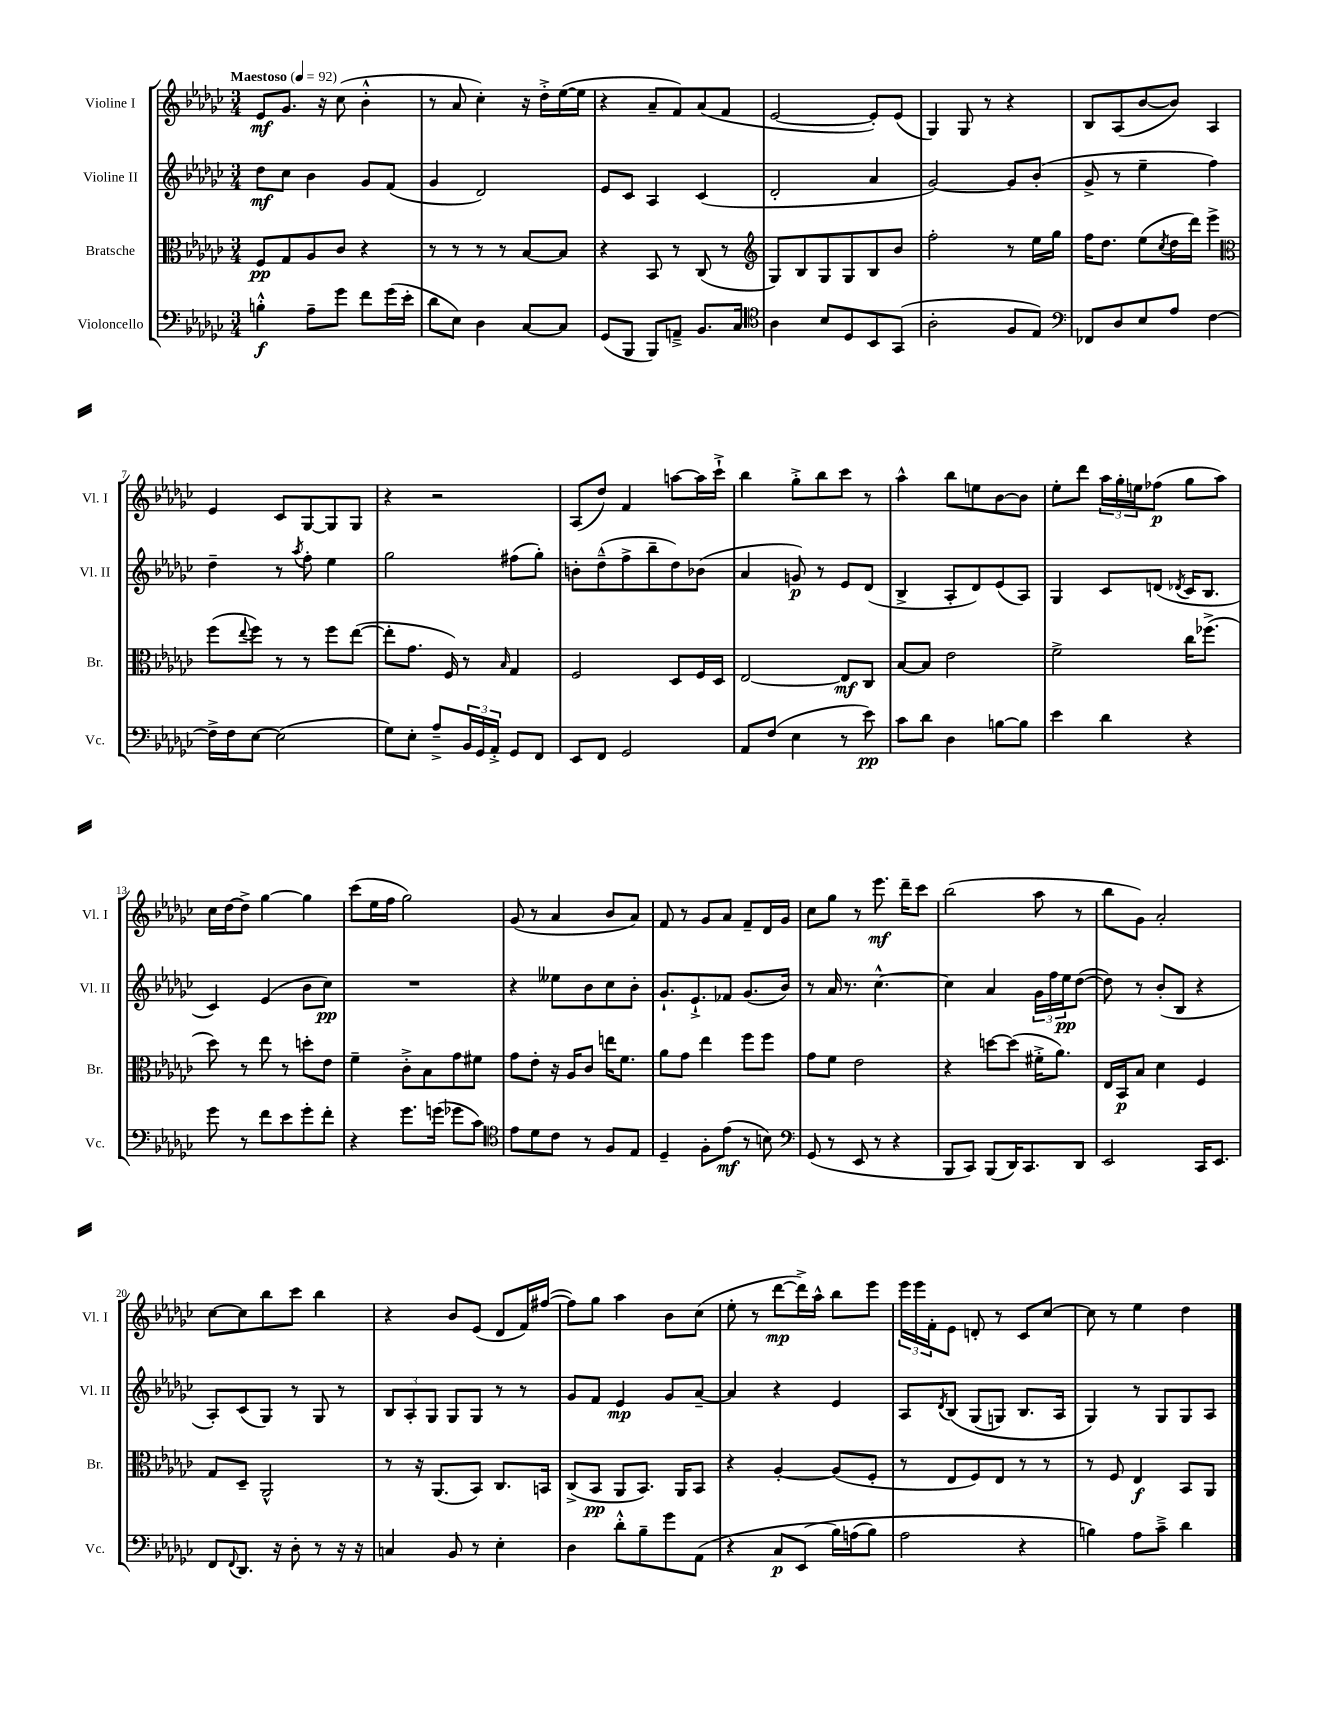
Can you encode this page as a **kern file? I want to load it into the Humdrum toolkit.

**kern	**kern	**kern	**kern
*staff4	*staff3	*staff2	*staff1
*clefF4	*clefC3	*clefG2	*clefG2
*k[b-e-a-d-g-c-]	*k[b-e-a-d-g-c-]	*k[b-e-a-d-g-c-]	*k[b-e-a-d-g-c-]
*M3/4	*M3/4	*M3/4	*M3/4
*MM92	*MM92	*MM92	*MM92
4B'^^	8F	8dd-	8e-
.	8G-	8cc-	8.g-
8A-~	8A-	4b-	.
.	.	.	16r
8g-	8c-	.	(8cc-
8f	4r	8g-	4b-'^^
(16g-	.	(8f	.
16e-'	.	.	.
=	=	=	=
8d-	8r	4g-	8r
8E-)	8r	.	8a-
4D-	8r	2d-)	4cc-')
.	8r	.	.
[8C-	[8B-	.	16r
.	.	.	16dd-'^
8C-]	8B-]	.	([16ee-
.	.	.	16ee-]
=	=	=	=
(8GG-	4r	8e-	4r
8BBB-	.	8c-	.
8BBB-)	8BB-	4A-	8a-~
8AA~^	8r	.	8f)
8.BB-	(8C-	(4c-	(8a-
.	8r	.	8f
16C-	.	.	.
=	=	=	=
*clefC4	*clefG2	*	*
4A-	8G-)	2d-'	[2e-
.	8B-	.	.
8B-	8G-	.	.
8D-	8G-	.	.
8BB-	8B-	4a-	8e-'])
(8GG-	8b-	.	(8e-
=	=	=	=
2A-'	2ff'	[2g-)	4G-)
.	.	.	8G-
.	.	.	8r
8F	8r	8g-]	4r
8E-)	16ee-	(8b-'	.
.	16gg-	.	.
=	=	=	=
*clefF4	*	*	*
8FF-	16ff	8g-^	8B-
.	8.dd-	.	.
8D-	.	8r	(8A-
8E-	(8ee-	4ee-~	[8b-
.	8qcc-	.	.
8A-	16dd-	.	8b-])
.	16ddd-)	.	.
[4F	4eee-^	4ff)	4A-
=	=	=	=
*	*clefC3	*	*
16F^]	(8ff	4dd-~	4e-
16F	.	.	.
.	8qqee-	.	.
[8E-	8ff)	.	.
(2E-]	8r	8r	8c-
.	.	8qaa-	.
.	8r	8ff'	[8G-
.	8ff	4ee-	8G-]
.	([8ee-	.	8G-
=	=	=	=
8G-)	8ee-']	2gg-	4r
8E-'	8.g-	.	.
8A-~^	.	.	2r
.	16F)	.	.
24BB-	8r	.	.
24GG-	.	.	.
24AA-'^	.	.	.
.	16qqB-	.	.
8GG-	4G-	(8ff#	.
8FF	.	8gg-')	.
=	=	=	=
8EE-	2F	8b'	(8A-
8FF	.	(8dd-~^^	8dd-)
2GG-	.	8ff^	4f
.	.	8bb-~	.
.	8D-	8dd-)	[8aa
.	16F	(8b-	16aa]
.	16D-	.	16ccc-`^
=	=	=	=
8AA-	[2E-	4a-	4bb-
(8F	.	.	.
4E-	.	8g)	8gg-'^
.	.	8r	8bb-
8r	8E-]	8e-	8ccc-
8e-)	8C-	(8d-	8r
=	=	=	=
8c-	[8B-	4B-^	4aa-^^
8d-	8B-]	.	.
4D-	2e-	8A-'	8bb-
.	.	8d-)	8ee
[8B	.	(8e-	[8b-
8B]	.	8A-)	8b-]
=	=	=	=
4e-	2f^	4G-	8ee-'
.	.	.	8ddd-
4d-	.	8c-	24aa-
.	.	.	24gg-'
.	.	.	24ee
.	.	(8d	(8ff-
.	.	8qd-	.
4r	16cc-	16c-	8gg-
.	(8.ff-^	8.B-	.
.	.	.	8aa-)
=	=	=	=
8g-	8dd-)	4c-)	16cc-
.	.	.	[16dd-
8r	8r	.	8dd-^]
8f	8ee-	(4e-	[4gg-
8e-	8r	.	.
8g-'	8dd'	8b-	4gg-]
8f'	8e-	8cc-)	.
=	=	=	=
4r	4f~	2.r	(8ccc-
.	.	.	16ee-
.	.	.	16ff
8.g-	8c-'^	.	2gg-)
.	8B-	.	.
(16g	.	.	.
8g-	8g-	.	.
8c-)	8f#	.	.
=	=	=	=
*clefC4	*	*	*
8e-	8g-	4r	(8g-
8d-	8e-'	.	8r
8c-	16r	8ee--	4a-
.	16A-	.	.
8r	8c-	8b-	.
8F	16ee	8cc-	8b-
.	8.f	.	.
8E-	.	8b-'	8a-)
=	=	=	=
4D-~	8a-	8.g-`	8f
.	8g-	.	8r
.	.	8.e-`^	.
8F'	4ee-	.	8g-
(8e-	.	8f-	8a-
8r	8ff	(8.g-	8f~
8B)	8ff	.	16d-
.	.	16b-)	16g-
=	=	=	=
*clefF4	*	*	*
(8GG-	8g-	8r	8cc-
8r	8f	16a-	8gg-
.	.	8.r	.
8EE-	2e-	.	8r
8r	.	[4.cc-^^	8.eee-
4r	.	.	.
.	.	.	16ddd-~
.	.	.	8ccc-
=	=	=	=
8BBB-	4r	4cc-]	(2bb-
8CC-)	.	.	.
(8BBB-	[8dd	4a-	.
16DD-)	(8dd]	.	.
8.CC-	.	.	.
.	16f#'^	24g-	8aa-
.	.	24ff	.
.	8.a-)	.	.
.	.	24ee-	.
8DD-	.	([8dd-	8r
=	=	=	=
2EE-	16E-	8dd-])	8bb-
.	16BB-	.	.
.	8B-	8r	8g-)
.	4d-	(8b-'	2a-'
.	.	8B-	.
16CC-	4F	4r	.
8.EE-	.	.	.
=	=	=	=
8FF	8G-	8A-')	[8cc-
8qqFF	.	.	.
8.DD-	8D-~	(8c-	8cc-]
.	2AA-^^	8G-)	8bb-
16r	.	.	.
8D-'	.	8r	8ccc-
8r	.	8G-	4bb-
16r	.	8r	.
16r	.	.	.
=	=	=	=
4C	8r	12B-	4r
.	.	12A-'	.
.	16r	.	.
.	.	12G-	.
.	(8.AA-	.	.
8BB-	.	8G-	8b-
8r	8BB-)	8G-	(8e-
4E-'	8.C-	8r	8d-
.	.	8r	16f)
.	16BB	.	([16ff#
=	=	=	=
4D-	(8C-^	8g-	8ff#])
.	8BB-	8f	8gg-
8d-'^^	8AA-	4e-	4aa-
8B-~	8.BB-)	.	.
8g-	.	8g-	8b-
.	16AA-	.	.
(8AA-	8BB-	[8a-~	(8cc-
=	=	=	=
4r	4r	4a-]	8ee-'
.	.	.	8r
8C-	[4A-'	4r	[8ddd-
&(8EE-	.	.	16ddd-^])
.	.	.	16aa-^^
16B-)	(8A-]	4e-	8bb-
(16A	.	.	.
8B-)	8F'	.	8eee-
=	=	=	=
2A-	8r	8A-	24eee-
.	.	.	24eee-
.	.	.	24f'
.	.	8qd-	.
.	8E-	&(8B-	8e-
.	8F)	(8G-	8d'
.	8E-	8G)	8r
4r	8r	8.B-	8c-
.	8r	.	[8cc-
.	.	16A-	.
=	=	=	=
4B&)	8r	4G-&)	8cc-]
.	8F	.	8r
8A-	4E-	8r	4ee-
8c-~^	.	8G-	.
4d-	8BB-	8G-	4dd-
.	8AA-	8A-	.
==	==	==	==
*-	*-	*-	*-
